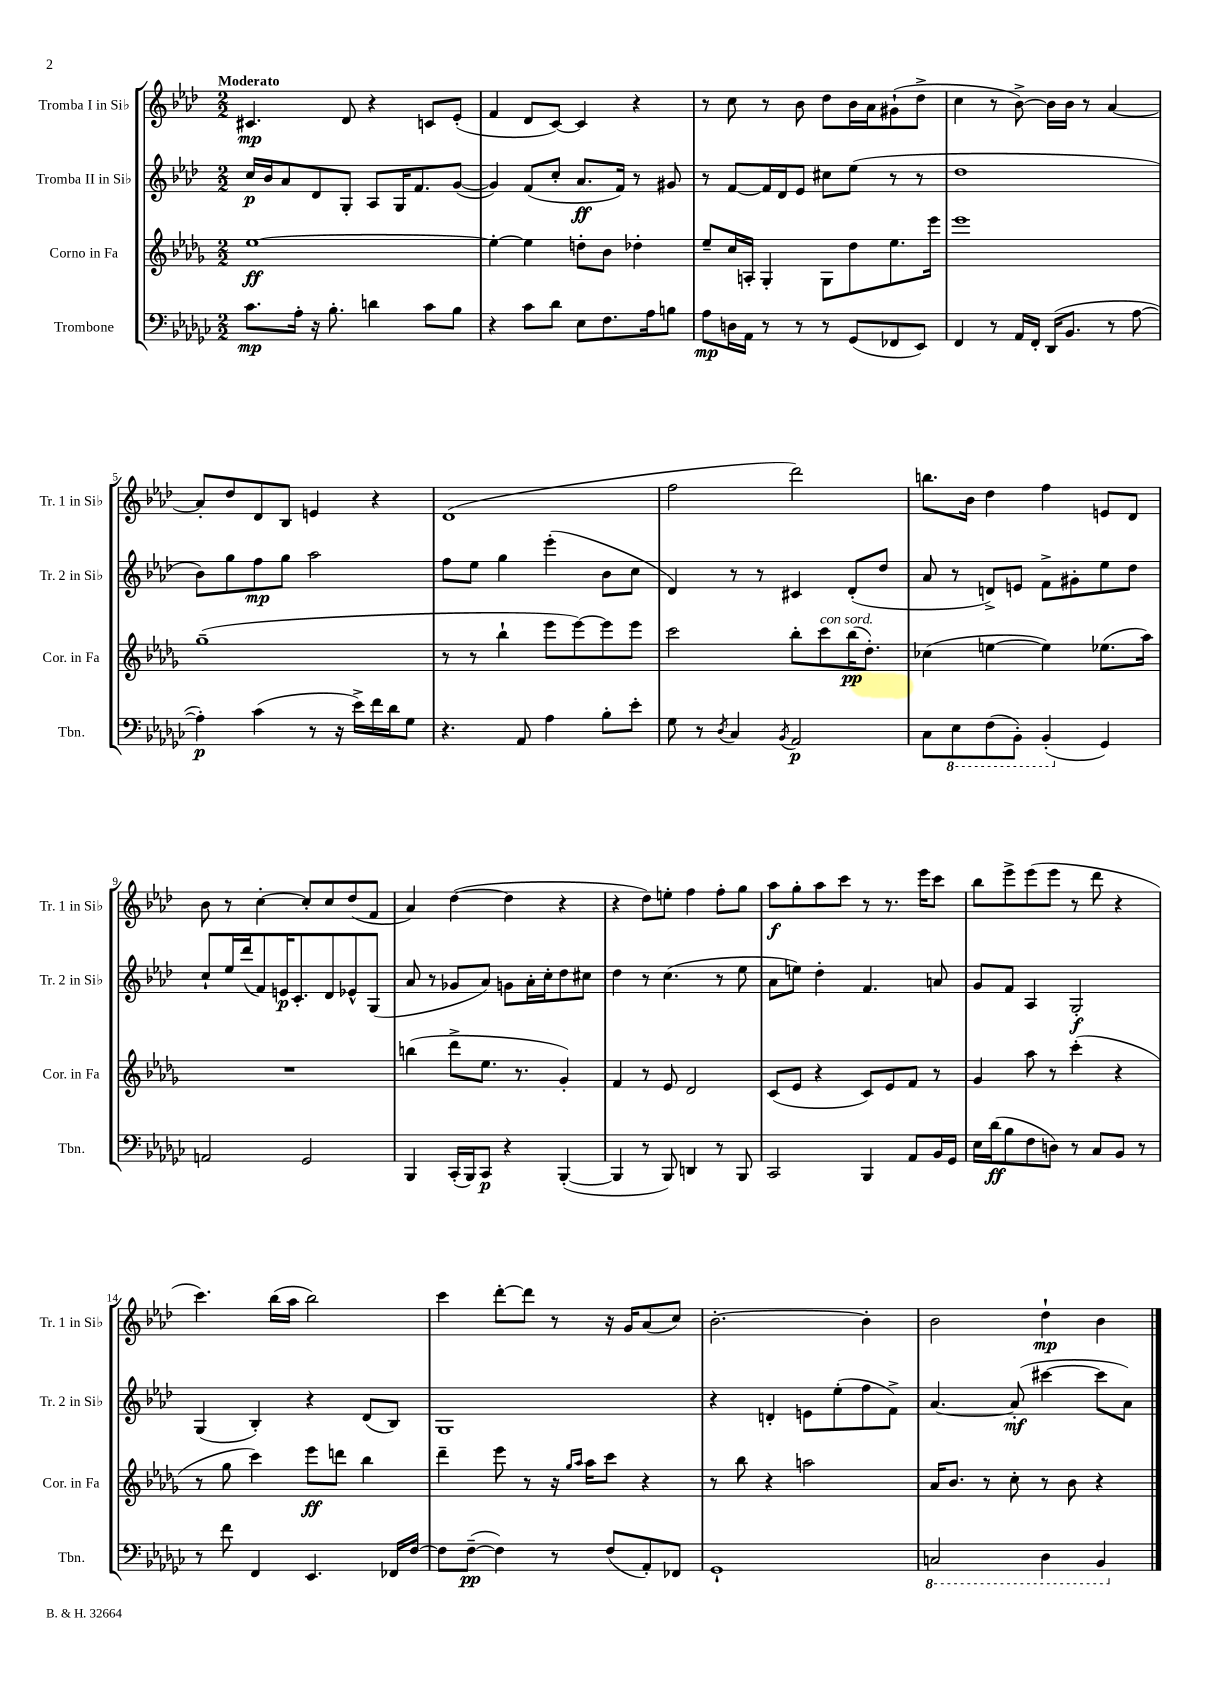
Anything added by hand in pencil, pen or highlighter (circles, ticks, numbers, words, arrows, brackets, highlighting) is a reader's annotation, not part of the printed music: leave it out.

**kern	**kern	**kern	**kern
*staff4	*staff3	*staff2	*staff1
*clefF4	*clefG2	*clefG2	*clefG2
*k[b-e-a-d-g-c-]	*k[b-e-a-d-g-]	*k[b-e-a-d-]	*k[b-e-a-d-]
*M2/2	*M2/2	*M2/2	*M2/2
8.c-	[1ee-	16cc	4.c#
.	.	16b-	.
.	.	8a-	.
16A-'	.	.	.
16r	.	8d-	.
8.B-'	.	.	.
.	.	8G'	8d-
4d	.	8A-	4r
.	.	16G	.
.	.	8.f	.
8c-	.	.	8c
8B-	.	([8g	(8e-'
=	=	=	=
4r	4ee-'_	4g])	4f
8c-	4ee-]	(8f	8d-
8d-	.	8cc'	[8c)
8E-	8dd'	8.a-	4c]
8.F	8b-	.	.
.	.	16f)	.
.	4dd-'	8r	4r
16A-	.	.	.
8B	.	8g#	.
=	=	=	=
8A-	8ee-~	8r	8r
16D	16cc	[8f	8cc
16AA-	16A'	.	.
8r	4G-'	16f]	8r
.	.	16d-	.
8r	.	8e-	8b-
8r	8G-	8cc#	8dd-
(8GG-	8dd-	(8ee-	16b-
.	.	.	16a-
8FF-	8.ee-	8r	(8g#`
8EE-)	.	8r	8dd-^
.	16eee-	.	.
=	=	=	=
4FF	1eee-	1dd-	4cc
8r	.	.	8r
16AA-	.	.	[8b-^)
16FF'	.	.	.
(16DD-	.	.	16b-]
8.BB-	.	.	16b-
.	.	.	8r
8r	.	.	[4a-
[8A-	.	.	.
=	=	=	=
4A-'])	(1gg-~	8b-)	8a-']
.	.	8gg	8dd-
(4c-	.	8ff	8d-
.	.	8gg	8B-
8r	.	2aa-	4e
16r	.	.	.
16e-^)	.	.	.
16f	.	.	4r
16d-	.	.	.
8G-	.	.	.
=	=	=	=
4.r	8r	8ff	(1d-
.	8r	8ee-	.
.	4bb-`	4gg	.
8AA-	.	.	.
4A-	8eee-	(4eee-'	.
.	[8eee-)	.	.
8B-'	8eee-]	8b-	.
8e-'	8eee-	8cc	.
=	=	=	=
8G-	2ccc	4d-)	2ff
8r	.	.	.
8qD-	.	.	.
4C-	.	8r	.
.	.	8r	.
8qBB-	.	.	.
2AA-	8bb-'	4c#	2ddd-)
.	8ccc	.	.
.	(16bb-	(8d-'	.
.	8.dd-')	.	.
.	.	8dd-	.
=	=	=	=
8C-	(4cc-	8a-	8.bb
8EE-	.	8r	.
.	.	.	16b-
(8FF	[4ee	8d^)	4dd-
8BBB-')	.	8e	.
(4BBB-'	4ee])	8f^	4ff
.	.	8g#'	.
4GG-)	(8.ee-	8ee-	8e
.	.	8dd-	8d-
.	16aa-)	.	.
=	=	=	=
2AA	1r	8cc`	8b-
.	.	16ee-	8r
.	.	(16ddd-	.
.	.	8f)	[4cc'
.	.	16e	.
.	.	8.c'	.
2GG-	.	.	8cc']
.	.	8d-	8cc
.	.	8e-^^	(8dd-
.	.	(8G	8f
=	=	=	=
4BBB-	(4bb	8a-	4a-)
.	.	8r	.
(16CC-'	8ddd-^	8g-	([4dd-
16BBB-)	.	.	.
8CC-	8.ee-	8a-)	.
4r	.	8g	4dd-]
.	8.r	.	.
.	.	16a-'	.
.	.	16cc'	.
([4BBB-'	4g-')	8dd-	4r
.	.	8cc#	.
=	=	=	=
4BBB-]	4f	4dd-	4r
8r	8r	8r	8dd-)
8BBB-)	8e-	(4.cc	8ee'
4DD	2d-	.	4ff
8r	.	8r	8ff'
8BBB-	.	8ee-	8gg
=	=	=	=
2CC-	(8c	8a-	8aa-
.	8e-	8ee)	8gg'
.	4r	4dd-'	8aa-
.	.	.	8ccc
4BBB-	8c)	4.f	8r
.	8e-	.	8.r
8AA-	8f	.	.
.	.	.	16eee-
16BB-	8r	8a	8ccc
16GG-	.	.	.
=	=	=	=
16E-	4g-	8g	8bb-
(16d-	.	.	.
8B-	.	8f	8eee-^
8F	8aa-	4A-	(8eee-
8D)	8r	.	8eee-
8r	(4ccc'	2G'	8r
8C-	.	.	8ddd-
8BB-	4r	.	4r
8r	.	.	.
=	=	=	=
8r	8r	(4G	4.ccc)
8f	8gg-	.	.
4FF	4ccc)	4B-')	.
.	.	.	(16bb-
.	.	.	16aa-
4.EE-	8eee-	4r	2bb-)
.	8ddd	.	.
.	4bb-	(8d-	.
16FF-	.	8B-)	.
[16F	.	.	.
=	=	=	=
8F]	4ddd-~	1G	4ccc
([8F~	.	.	.
4F])	8eee-	.	[8ddd-'
.	8r	.	8ddd-]
8r	16r	.	8r
.	16qqgg-	.	.
.	16qqaa-	.	.
.	16aa-	.	.
(8F	8ccc	.	16r
.	.	.	16g
8AA-')	4r	.	(8a-
8FF-	.	.	8cc)
=	=	=	=
1GG-`	8r	4r	[2.b-'
.	8bb-	.	.
.	4r	4d'	.
.	2aa	8e	.
.	.	(8ee-'	.
.	.	8ff	4b-']
.	.	8f^)	.
=	=	=	=
2CC	16a-	[4.a-	2b-
.	8.b-	.	.
.	8r	.	.
.	8cc'	(8a-']	.
4DD-	8r	[4ccc#	4dd-`
.	8b-	.	.
4BBB-	4r	8ccc#]	4b-
.	.	8a-)	.
==	==	==	==
*-	*-	*-	*-
